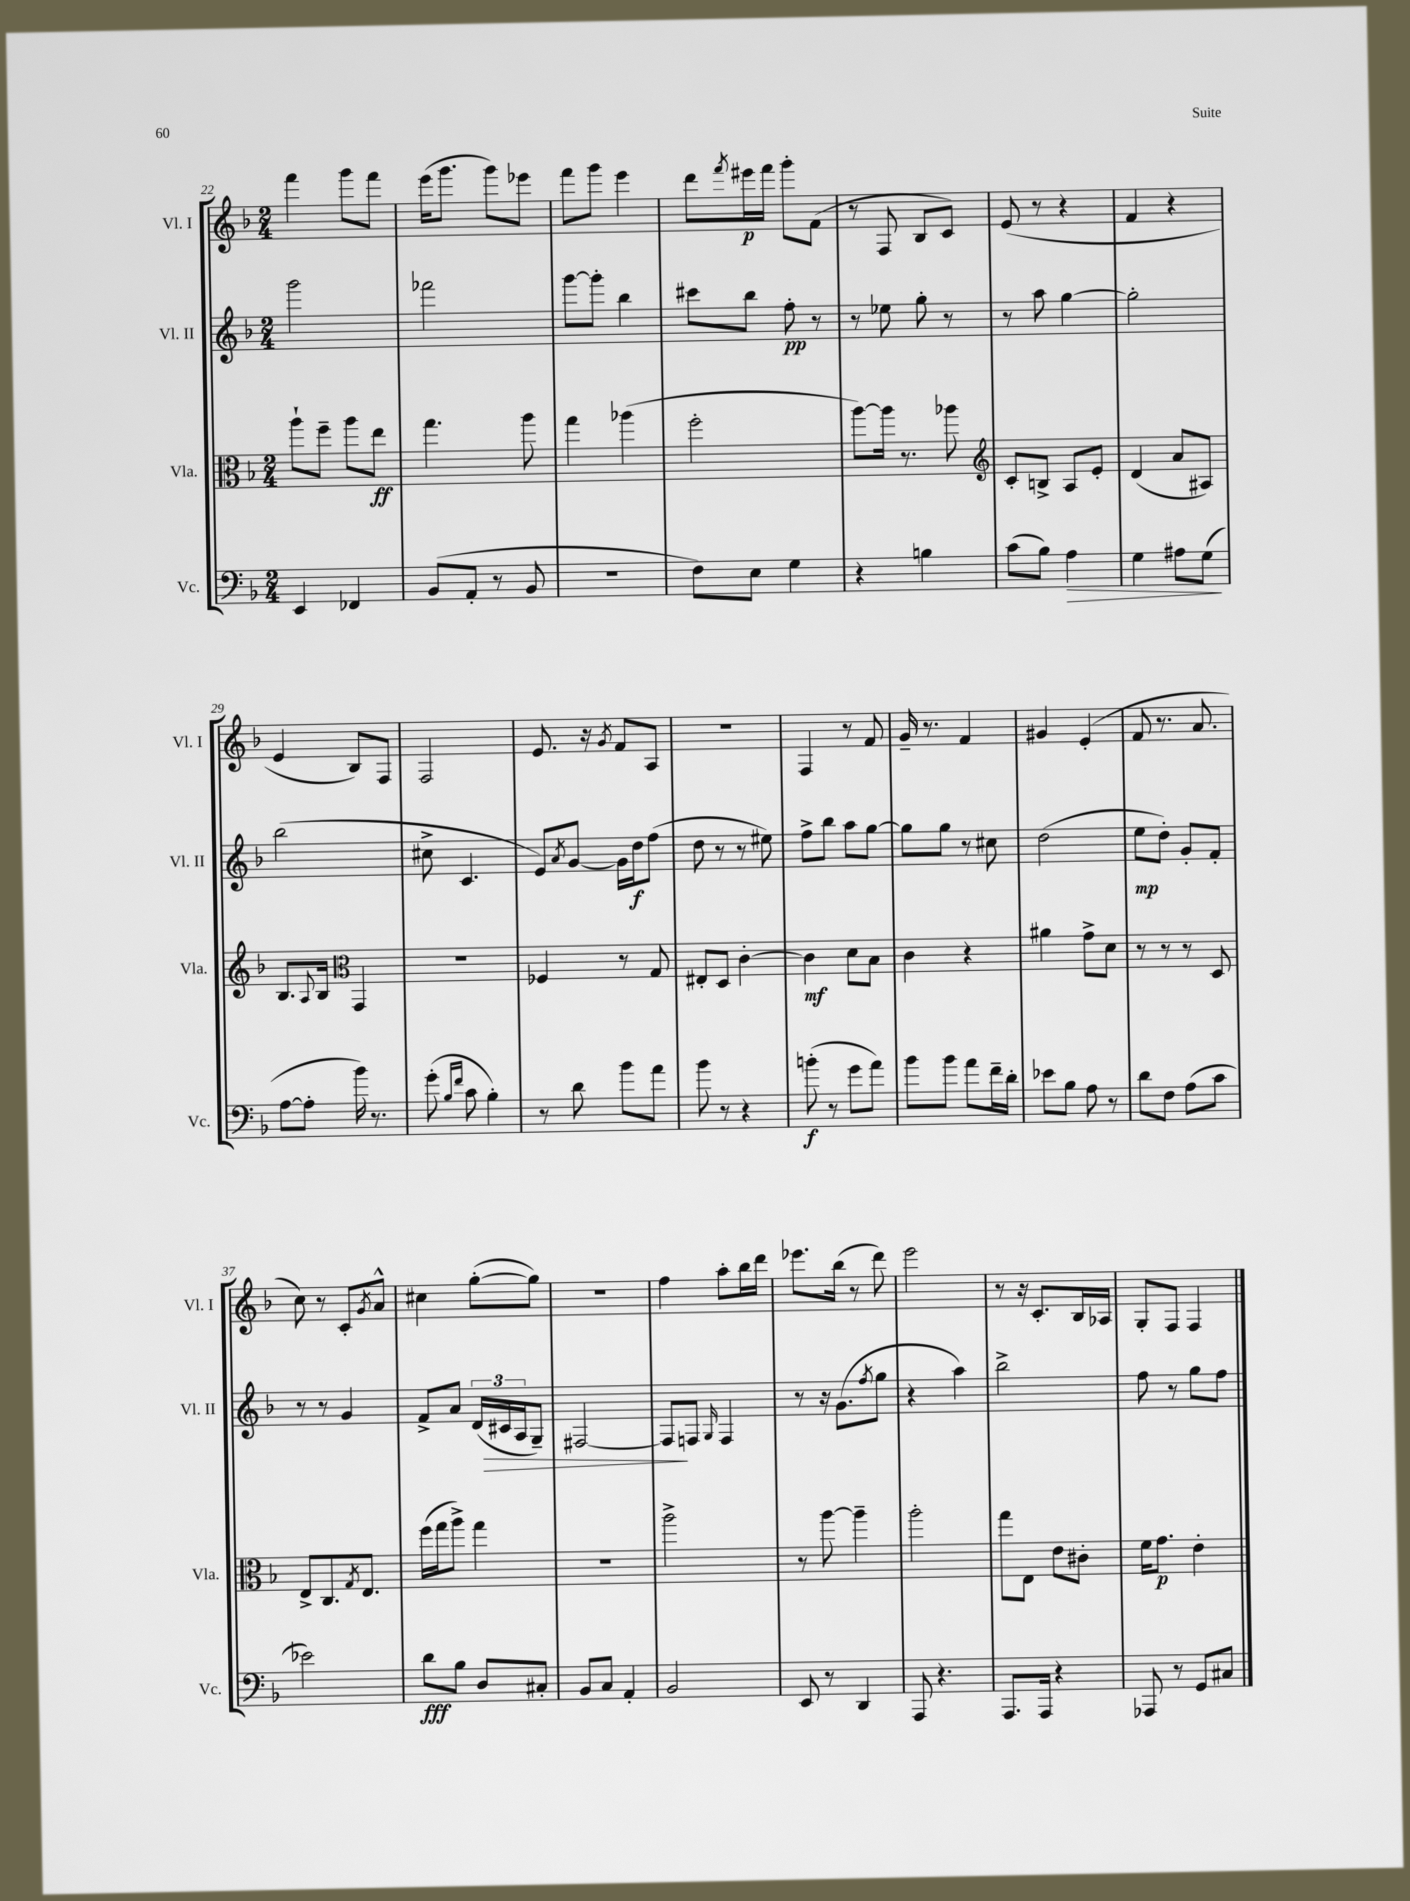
<<
\new StaffGroup <<
\new Staff = "s0" \with { instrumentName = "Vl. I" shortInstrumentName = "Vl. I" } {
    \clef treble \key f \major \numericTimeSignature \time 2/4
    f'''4 g'''8 f'''8 |
    e'''16( g'''8. g'''8) ees'''8 |
    f'''8 g'''8 e'''4 |
    d'''8 \acciaccatura { f'''8 } eis'''16\p f'''16 g'''8-. f'8( |
    r8 f8 bes8 c'8) |
    e'8( r8 r4 |
    f'4 r4 |
    e'4 bes8) f8 |
    f2 |
    e'8. r16 \acciaccatura { g'8 } f'8 a8 |
    R2 |
    f4 r8 f'8 |
    g'16-- r8. f'4 |
    gis'4 e'4-.( |
    f'8 r8. a'8. |
    c''8) r8 c'8-. \acciaccatura { g'8 } a'8-^ |
    cis''4 g''8~-.( g''8) |
    R2 |
    f''4 a''8-. bes''16 d'''16 |
    ees'''8. bes''16( r8 d'''8) |
    e'''2 |
    r8 r16 c'8.-. bes16 aes16 |
    g8-. f8 f4 \bar "|." |
}
\new Staff = "s1" \with { instrumentName = "Vl. II" shortInstrumentName = "Vl. II" } {
    \clef treble \key f \major \numericTimeSignature \time 2/4
    g'''2 |
    fes'''2 |
    g'''8~ g'''8-. bes''4 |
    cis'''8 bes''8 f''8-.\pp r8 |
    r8 ees''8 g''8-. r8 |
    r8 a''8 g''4~ |
    g''2-. |
    bes''2( |
    cis''8-> c'4. |
    e'8) \acciaccatura { a'8 } g'8~ g'16 d''16\f f''8( |
    d''8 r8 r8 eis''8) |
    f''8-> bes''8 a''8 g''8~ |
    g''8 g''8 r8 cis''8 |
    d''2( |
    e''8\mp d''8-.) g'8-. f'8-. |
    r8 r8 g'4 |
    f'8-> a'8 \tuplet 3/2 { d'16( cis'16\> a16 } g8--) |
    fis2~ |
    fis8\! f8 \grace { g16 } f4 |
    r8 r16 g'8.( \acciaccatura { f''8 } g''8 |
    r4 a''4) |
    bes''2-> |
    f''8 r8 g''8 f''8 \bar "|." |
}
\new Staff = "s2" \with { instrumentName = "Vla." shortInstrumentName = "Vla." } {
    \clef alto \key f \major \numericTimeSignature \time 2/4
    a''8-! f''8-- a''8 e''8\ff |
    g''4. a''8 |
    g''4 aes''4( |
    f''2-. |
    a''8~) a''16 r8. aes''8 |
    \clef treble c'8-. b8-> a8 e'8-. |
    d'4( a'8 ais8) |
    bes8. \appoggiatura { a8 } bes16 \clef alto g,4 |
    R2 |
    fes4 r8 g8 |
    eis8-. d8 c'4~-. |
    c'4\mf d'8 bes8 |
    c'4 r4 |
    ais'4 g'8-> d'8 |
    r8 r8 r8 d8 |
    e8-> c8. \acciaccatura { g8 } e8. |
    f''16( g''16 a''8->) g''4 |
    R2 |
    a''2-> |
    r8 a''8~ a''4-- |
    a''2-. |
    g''8 e8 e'8 cis'8-. |
    f'16 g'8.\p e'4-. \bar "|." |
}
\new Staff = "s3" \with { instrumentName = "Vc." shortInstrumentName = "Vc." } {
    \clef bass \key f \major \numericTimeSignature \time 2/4
    e,4 fes,4 |
    bes,8( a,8-. r8 bes,8 |
    r2 |
    f8) e8 g4 |
    r4 b4 |
    c'8( bes8) a4\> |
    g4 ais8 g8\!( |
    a8~ a8-. bes'16) r8. |
    g'8-.( \grace { bes16 f'16 } c'8 bes4-.) |
    r8 d'8 bes'8 a'8 |
    bes'8 r8 r4 |
    b'8-.\f( r8 g'8 a'8) |
    bes'8 bes'8 a'8 f'16-- d'16-. |
    ees'8 bes8 a8 r8 |
    d'8 f8 a8( c'8 |
    ees'2) |
    d'8\fff bes8 d8 cis8-. |
    bes,8 c8 a,4-. |
    bes,2 |
    e,8 r8 d,4 |
    a,,8 r4. |
    a,,8. a,,16 r4 |
    aes,,8 r8 g,8 cis8 \bar "|." |
}
>>
>>
\layout { \context { \Score currentBarNumber = #22 } }
